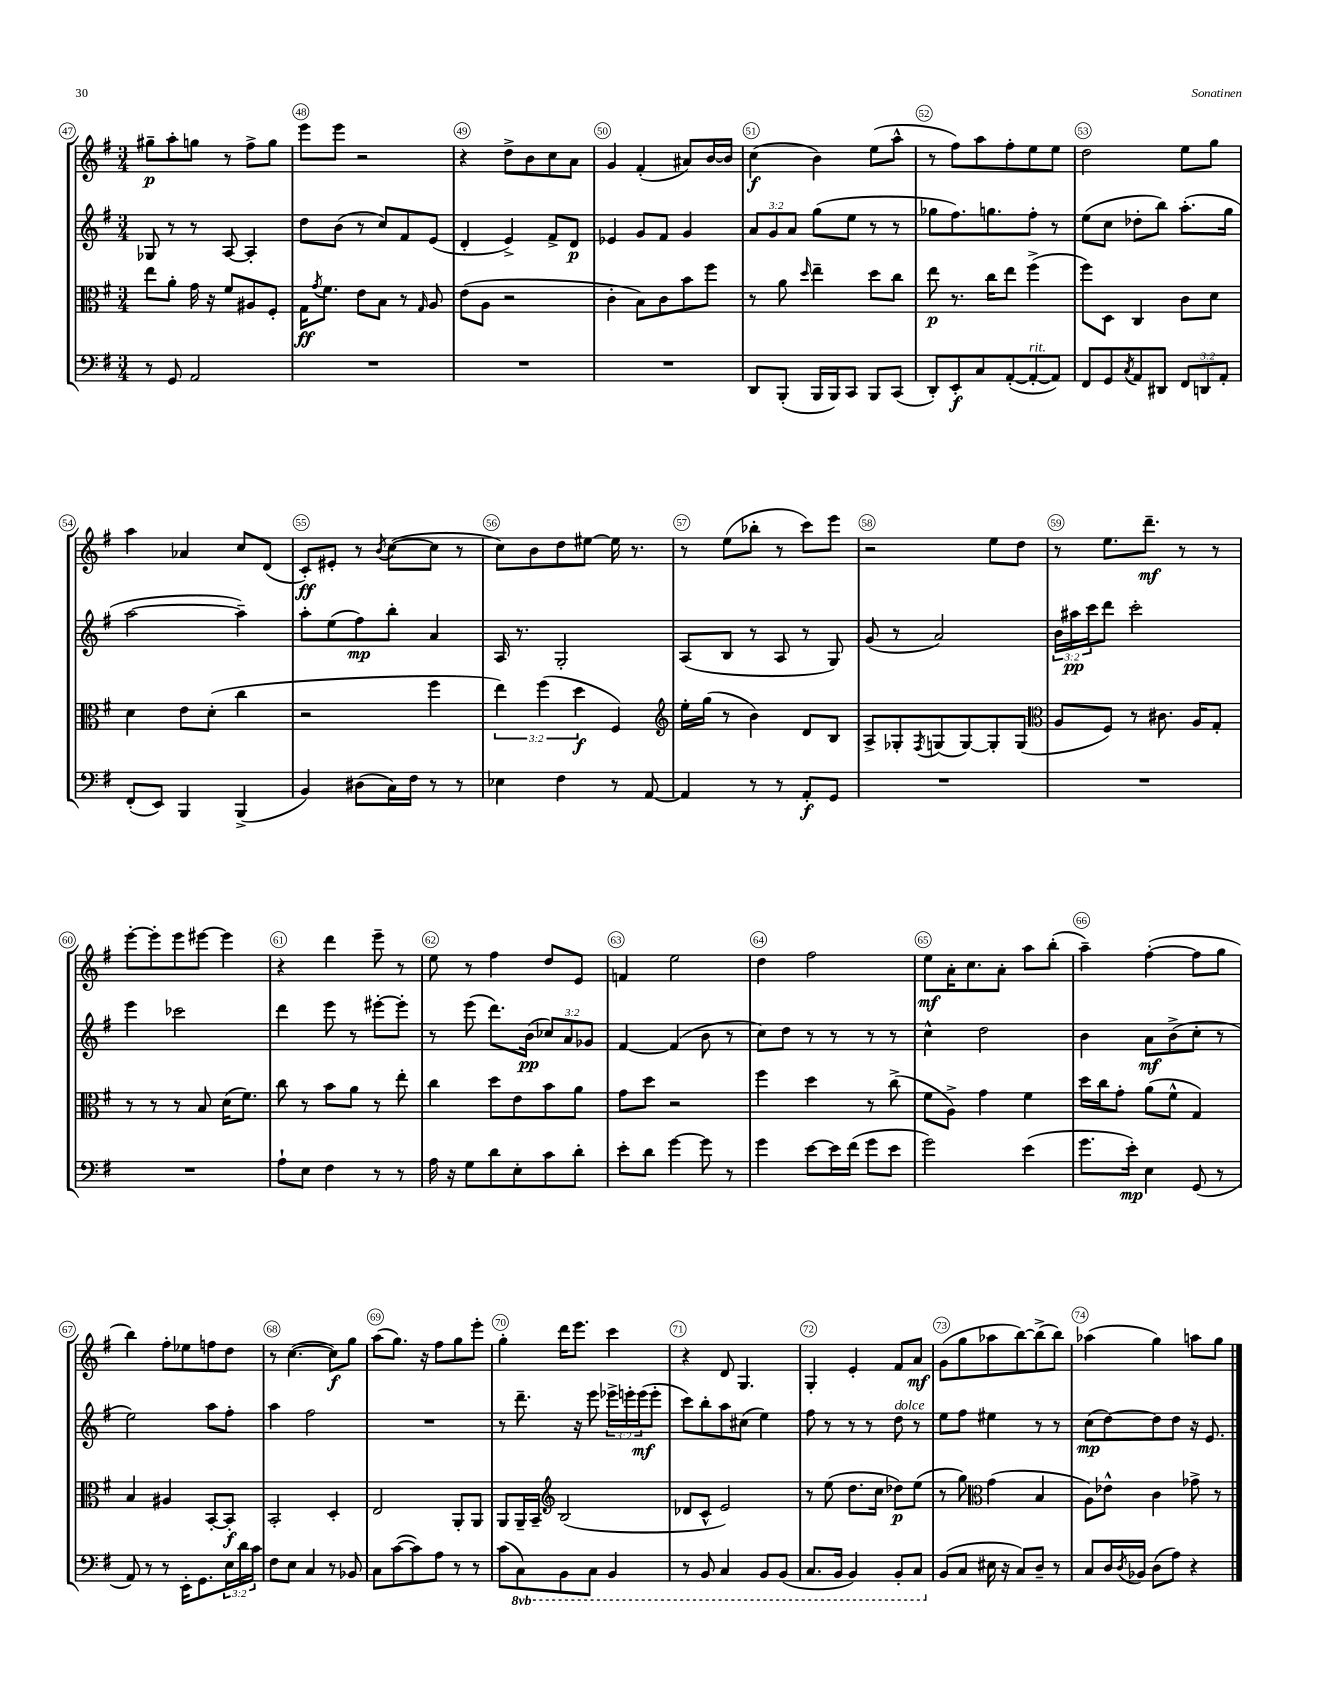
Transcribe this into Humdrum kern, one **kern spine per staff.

**kern	**kern	**kern	**kern
*staff4	*staff3	*staff2	*staff1
*clefF4	*clefC3	*clefG2	*clefG2
*k[f#]	*k[f#]	*k[f#]	*k[f#]
*M3/4	*M3/4	*M3/4	*M3/4
8r	8ee	8G-	8gg#~
8GG	8a'	8r	8aa'
2AA	16g	8r	8gg
.	16r	.	.
.	8f#	[8A	8r
.	8A#	4A']	8ff#^
.	8F#'	.	8gg
=	=	=	=
2.r	16G	8dd	8eee
.	8qg	.	.
.	8.f#	.	.
.	.	(8b	8eee
.	8e	8r	2r
.	8B	8cc)	.
.	8r	8f#	.
.	16qqG	.	.
.	8A	(8e	.
=	=	=	=
2.r	(8e	4d'	4r
.	8A	.	.
.	2r	4e^)	8dd^
.	.	.	8b
.	.	8f#^	8cc
.	.	8d	8a
=	=	=	=
2.r	4c'	4e-	4g
.	8B)	8g	(4f#'
.	8c	8f#	.
.	8b	4g	8a#)
.	8ff#	.	[16b
.	.	.	16b]
=	=	=	=
8DD	8r	12a	(4cc
.	.	12g	.
(8BBB'	8a	.	.
.	.	12a	.
.	16qqdd	.	.
16BBB	4ee~	(8gg	4b)
16BBB)	.	.	.
8CC	.	8ee	.
8BBB	8dd	8r	(8ee
(8CC	8cc	8r	8aa^^
=	=	=	=
8DD')	8ee	8gg-	8r
8EE'	8.r	8.ff#)	8ff#)
8C	.	.	8aa
.	16cc	8.gg	.
([8AA'	8ee	.	8ff#'
8AA'_	(4ff#^	8ff#'	8ee
8AA])	.	8r	8ee
=	=	=	=
8FF#	8ff#)	(8ee	2dd
8GG	8D	8cc	.
8qC	.	.	.
8AA	4C	8dd-'	.
8DD#	.	8bb)	.
12FF#	8c	(8.aa'	8ee
12DD	.	.	.
.	8d	.	8gg
12AA'	.	.	.
.	.	16gg	.
=	=	=	=
(8FF#'	4d	[2aa	4aa
8EE)	.	.	.
4BBB	8e	.	4a-
.	(8d'	.	.
(4BBB^	4cc	4aa~])	8cc
.	.	.	(8d
=	=	=	=
4BB)	2r	8aa'	8c')
.	.	(8ee	8e#'
(8D#	.	8ff#)	8r
.	.	.	8qb
16C)	.	8bb'	([8cc
16F#	.	.	.
8r	4ff#	4a	8cc]
8r	.	.	8r
=	=	=	=
4E-	6ee)	16A	8cc)
.	.	8.r	.
.	.	.	8b
.	(6ff#	.	.
4F#	.	2G'	8dd
.	6dd	.	.
.	.	.	[8ee#
8r	4F#)	.	16ee#]
.	.	.	8.r
[8AA	.	.	.
=	=	=	=
*	*clefG2	*	*
4AA]	16ee'	(8A	8r
.	(16gg	.	.
.	8r	8B	(8ee
8r	4b)	8r	8bb-'
8r	.	8A	8r
8AA'	8d	8r	8ccc)
8GG	8B	8G)	8eee
=	=	=	=
2.r	8A^	(8g	2r
.	8G-'	8r	.
.	8qF#	.	.
.	(8G	2a)	.
.	[8G)	.	.
.	8G']	.	8ee
.	(8G	.	8dd
=	=	=	=
*	*clefC3	*	*
2.r	8A	24b	8r
.	.	24aa#	.
.	.	24ccc	.
.	8F#)	8ddd	8.ee
.	8r	2ccc'	.
.	.	.	8.ddd~
.	8.c#	.	.
.	.	.	8r
.	16A	.	.
.	8G'	.	8r
=	=	=	=
2.r	8r	4eee	[8eee'
.	8r	.	8eee']
.	8r	2ccc-	8eee
.	8B	.	[8eee#
.	(16d	.	4eee#]
.	8.f#)	.	.
=	=	=	=
8A`	8cc	4ddd	4r
8E	8r	.	.
4F#	8b	8eee	4ddd
.	8a	8r	.
8r	8r	[8eee#'	8eee~
8r	8ee'	8eee#']	8r
=	=	=	=
16A	4cc	8r	8ee
16r	.	.	.
8G	.	(8eee	8r
8d	8dd	8.ddd)	4ff#
8E'	8e	.	.
.	.	(16b	.
8c	8b	12cc-)	8dd
.	.	12a	.
8d'	8a	.	8e
.	.	12g-	.
=	=	=	=
8e'	8g	[4f#	4f
8d	8dd	.	.
[4g	2r	(4f#]	2ee
8g]	.	8b	.
8r	.	8r	.
=	=	=	=
4g	4ff#	8cc)	4dd
.	.	8dd	.
[8e	4dd	8r	2ff#
16e]	.	8r	.
(16f#	.	.	.
8g	8r	8r	.
8e	(8cc^	8r	.
=	=	=	=
2g)	8f#	4cc^^	8ee
.	8A^)	.	16a'
.	.	.	8.cc
.	4g	2dd	.
.	.	.	8a'
(4e	4f#	.	8aa
.	.	.	(8bb'
=	=	=	=
8.g	16dd	4b	4aa~)
.	16cc	.	.
.	8g'	.	.
16e')	.	.	.
4E	(8a	8a	([4ff#'
.	8f#^^	(8b^	.
(8GG	4G)	8cc'	8ff#]
8r	.	8r	8gg
=	=	=	=
8AA)	4B	2ee)	4bb)
8r	.	.	.
8r	4A#	.	8ff#'
16EE'	.	.	8ee-
8.GG	.	.	.
.	[8BB'	8aa	8ff
24E	8BB']	8ff#'	8dd
24d	.	.	.
24c	.	.	.
=	=	=	=
8F#	2BB'	4aa	8r
8E	.	.	([4.cc
4C	.	2ff#	.
8r	4D'	.	8cc])
8BB-	.	.	8gg
=	=	=	=
8C	2E	2.r	(8aa
([8c	.	.	8.gg)
8c])	.	.	.
.	.	.	16r
8A	.	.	8ff#
8r	8AA'	.	8gg
8r	8AA	.	8eee'
=	=	=	=
(8c	8AA	8r	4gg'
8CC)	16AA~	8.ddd~	.
.	16BB~	.	.
*	*clefG2	*	*
8BBB	(2B	.	16ddd
.	.	16r	8.eee
8CC	.	8eee	.
4BBB	.	24eee-^	4ccc
.	.	24eee'	.
.	.	(24eee	.
.	.	8eee'	.
=	=	=	=
8r	8d-	8ccc)	4r
8BBB	8c^^	8bb'	.
4CC	2e)	8aa	8d
.	.	(8cc#	4.G
8BBB	.	4ee)	.
(8BBB	.	.	.
=	=	=	=
8.CC	8r	8ff#	4G'
.	(8ee	8r	.
16BBB	.	.	.
4BBB)	8.dd	8r	4e'
.	.	8r	.
.	16cc	.	.
8BBB'	8dd-)	8dd	8f#
8CC	(8ee	8r	8a
=	=	=	=
(8BB	8r	8ee	(8g
8C	8gg)	8ff#	8gg
*	*clefC3	*	*
16E#	(4g	4ee#	8aa-
16r	.	.	.
8C)	.	.	[8bb)
8D~	4B	8r	(8bb^]
8r	.	8r	8bb)
=	=	=	=
8C	8A)	(8cc	(4aa-
16D	8e-^^	[8dd)	.
8qD	.	.	.
16BB-	.	.	.
(8D	4c	8dd]	4gg)
8A)	.	8dd	.
4r	8g-^	16r	8aa
.	.	8.e	.
.	8r	.	8gg
==	==	==	==
*-	*-	*-	*-
